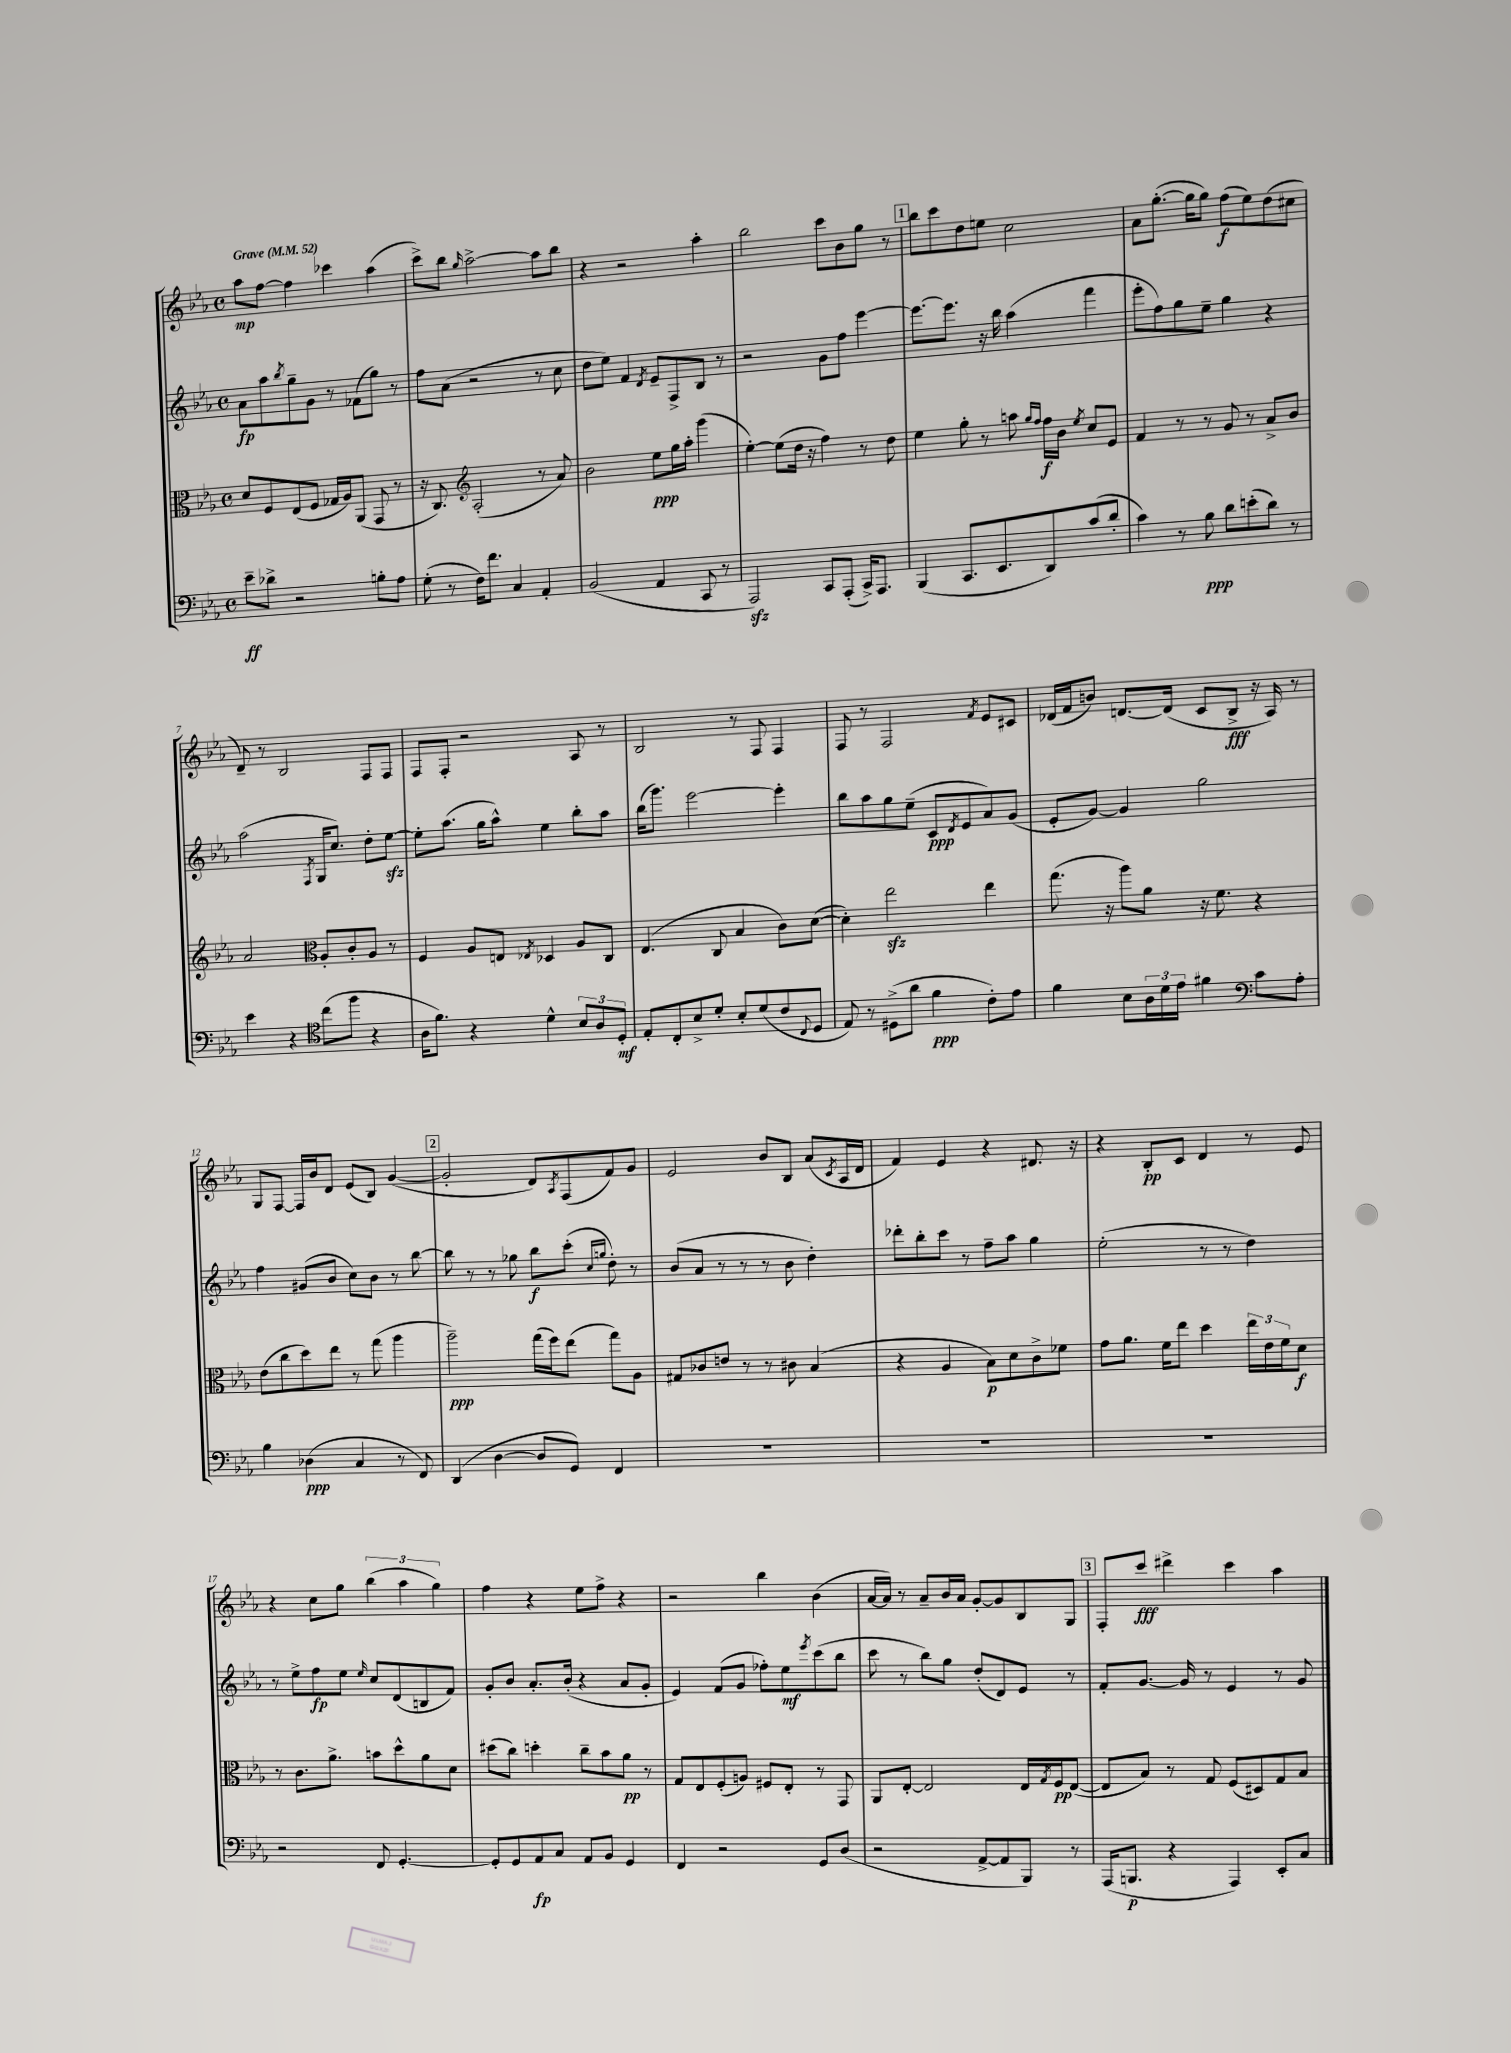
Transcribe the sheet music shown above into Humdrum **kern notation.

**kern	**dynam	**kern	**dynam	**kern	**dynam	**kern	**dynam
*part4	*part4	*part3	*part3	*part2	*part2	*part1	*part1
*staff4	*staff4	*staff3	*staff3	*staff2	*staff2	*staff1	*staff1
*clefF4	*	*clefC3	*	*clefG2	*	*clefG2	*
*k[b-e-a-]	*	*k[b-e-a-]	*	*k[b-e-a-]	*	*k[b-e-a-]	*
*M4/4	*	*M4/4	*	*M4/4	*	*M4/4	*
*met(c)	*	*met(c)	*	*met(c)	*	*met(c)	*
*MM52	*	*MM52	*	*MM52	*	*MM52	*
=1	=1	=1	=1	=1	=1	=1	=1
!	!	!	!	!	!	!LO:TX:a:B:t=Grave	!
8e-~\L	ff	8d/L	.	8a-\L	fp	8aa-\L	mp
8d-X^\J	.	8F/	.	8aa-\	.	[8ff\J	.
.	.	.	.	8qbb-/	.	.	.
2r	.	(8E-/	.	8gg~\	.	4ff\]	.
.	.	8F/J	.	8g\J	.	.	.
.	.	16G-X/LL	.	8r	.	4ccc-X\	.
.	.	16A-/J)	.	.	.	.	.
.	.	(8AA-/J	.	(8f-X\L	.	.	.
8Bn'\L	.	8GG/	.	8gg\J)	.	(4aa-\	.
8A-\J	.	8r	.	8r	.	.	.
=2	=2	=2	=2	=2	=2	=2	=2
(8G'\	.	16r	.	8ff\L	.	8ccc^\L)	.
.	.	8.C/)	.	.	.	.	.
8r	.	.	.	(8a-\J	.	8bb-\J	.
*	*	*clefG2	*	*	*	*	*
.	.	.	.	.	.	16qqgg/	.
16F\KL)	.	(2A-'/	.	2r	.	[2aa-^\	.
8.f\J	.	.	.	.	.	.	.
4C/	.	.	.	.	.	.	.
4AA-'/	.	8r	.	8r	.	8aa-\L]	.
.	.	8a-/)	.	8cc\	.	8bb-\J	.
=3	=3	=3	=3	=3	=3	=3	=3
(2BB-/	.	2b-\	.	8dd\L	.	4r	.
.	.	.	.	8ee-\J)	.	.	.
.	.	.	.	4f/	.	2r	.
.	.	.	.	8qd/	.	.	.
4AA-/	.	8ee-\L	ppp	8e-~/L	.	.	.
.	.	16gg\L	.	8F^/	.	.	.
.	.	16aa-'\JJ	.	.	.	.	.
8CC/	.	(4ggg\	.	8B-/J	.	4aa-'\	.
8r	.	.	.	8r	.	.	.
=4	=4	=4	=4	=4	=4	=4	=4
2AAA-zz/)	.	[4ee-'\)	.	2r	.	2bb-\	.
.	.	(8ee-\L]	.	.	.	.	.
.	.	16dd\Jk	.	.	.	.	.
.	.	16r	.	.	.	.	.
8CC/L	.	4ff\)	.	8g\L	.	8ccc\L	.
(8AAA-'/J	.	.	.	8ff\J	.	8b-\	.
16CC^/KL)	.	8r	.	[4eee-\	.	8gg\J	.
8.AAA-/J	.	.	.	.	.	.	.
.	.	8dd\	.	.	.	8r	.
!!LO:REH:place=s1:t=1
=5	=5	=5	=5	=5	=5	=5	=5
(4BBB-/	.	4ee-\	.	8.eee-\L_	.	8bb-\L	.
.	.	.	.	.	.	8ccc\	.
.	.	.	.	8.eee-\J]	.	.	.
8.CC/L	.	8gg'\	.	.	.	8dd\	.
.	.	8r	.	16r	.	8een\J	.
8.EE-/	.	.	.	16bb-\	.	.	.
.	.	8aan\	.	(4aa-\	.	2cc\	.
.	.	16qqgg/LL	.	.	.	.	.
.	.	16qqff/JJ	.	.	.	.	.
8DD/)	.	16ff\LL	f	.	.	.	.
.	.	16b-\JJ	.	.	.	.	.
.	.	8qee-/	.	.	.	.	.
(8c/	.	8cc/L	.	4fff\	.	.	.
8d'/J	.	8e-/J	.	.	.	.	.
=6	=6	=6	=6	=6	=6	=6	=6
4c\)	.	4f/	.	8eee-'\L	.	8a-\L	.
.	.	.	.	8ff\)	.	([8.gg'\J	.
8r	.	8r	.	8gg\	.	.	.
.	.	.	.	.	.	16gg\KL]	.
8B-\	ppp	8r	.	8ee-~\J	.	8gg\J)	.
8d\L	.	8g/	.	4gg\	.	(8ff\L	f
(8en'\	.	8r	.	.	.	8ee-\)	.
8d\J)	.	8a-^/L	.	4r	.	(8dd\	.
8r	.	8b-/J	.	.	.	8cc#X\J	.
!!LO:LB:g=z
=7	=7	=7	=7	=7	=7	=7	=7
4e-\	.	2a-/	.	(2aa-\	.	8d~/)	.
.	.	.	.	.	.	8r	.
4r	.	.	.	.	.	2B-/	.
*clefC4	*	*clefC3	*	*	*	*	*
.	.	.	.	8qF/	.	.	.
(8cc\L	.	8A-'/L	.	16G/KL	.	.	.
.	.	.	.	8.cc/J)	.	.	.
8ff\J	.	8c'/	.	.	.	.	.
4r	.	8A-/J	.	8dd'\L	.	8F/L	.
.	.	8r	.	[8ee-zz\J	.	8F/J	.
=8	=8	=8	=8	=8	=8	=8	=8
16A-\KL	.	4F/	.	8ee-'\L]	.	8F/L	.
8.f\J)	.	.	.	.	.	.	.
.	.	.	.	(8.aa-\J	.	8F'/J	.
4r	.	8A-/L	.	.	.	2r	.
.	.	.	.	16gg\KL	.	.	.
.	.	8En/J	.	8aa-^^\J)	.	.	.
.	.	8qE-X/	.	.	.	.	.
4d^^\	.	4D-X/	.	4ee-\	.	.	.
12B-/L	.	8A-/L	.	8bb-'\L	.	8A-/	.
12A-/	.	.	.	.	.	.	.
.	.	8C/J	.	8aa-\J	.	8r	.
12D'/J	mf	.	.	.	.	.	.
=9	=9	=9	=9	=9	=9	=9	=9
8E-'/L	.	(4.E-/	.	(16bb-\KL	.	2B-/	.
.	.	.	.	8.ggg\J)	.	.	.
8C'/	.	.	.	.	.	.	.
8B-^/	.	.	.	[2eee-\	.	.	.
8d'/J	.	8C/	.	.	.	.	.
8B-'/L	.	4B-/	.	.	.	8r	.
(8d/	.	.	.	.	.	8F/	.
8c/	.	8c\L)	.	4eee-'\]	.	4F/	.
8qqC/	.	.	.	.	.	.	.
8D/J	.	([8d\J	.	.	.	.	.
=10	=10	=10	=10	=10	=10	=10	=10
8E-/)	.	4d'\])	.	8bb-\L	.	8F/	.
8r	.	.	.	8aa-\	.	8r	.
(8D#X^\L	.	2ee-zz\	.	8gg\	.	2F/	.
8a-\J	.	.	.	(8ee-~\J	.	.	.
4f\	ppp	.	.	8c/L	ppp	.	.
.	.	.	.	8qd/	.	.	.
.	.	.	.	8e-/	.	.	.
.	.	.	.	.	.	8qf/	.
8c'\L)	.	4ee-\	.	8a-/)	.	8e-/L	.
8e-\J	.	.	.	(8g/J	.	8c#X/J	.
=11	=11	=11	=11	=11	=11	=11	=11
4f\	.	(8.gg\	.	8e-'/L	.	(16d-X/LL	.
.	.	.	.	.	.	16f/J	.
.	.	.	.	[8g/J)	.	8bn/J)	.
.	.	16r	.	.	.	.	.
8B-\L	.	8aa-\L)	.	4g/]	.	[8.dn/L	.
24A-\L	.	8a-\J	.	.	.	.	.
24d\	.	.	.	.	.	.	.
.	.	.	.	.	.	(16d/Jk]	.
24e-\JJ	.	.	.	.	.	.	.
4f#X\	.	16r	.	2gg\	.	8c/L	.
.	.	8.f\	.	.	.	.	.
.	.	.	.	.	.	8B-^/J	fff
*clefF4	*	*	*	*	*	*	*
8c\L	.	4r	.	.	.	16r	.
.	.	.	.	.	.	16A-/)	.
8A-'\J	.	.	.	.	.	8r	.
!!LO:LB:g=z
=12	=12	=12	=12	=12	=12	=12	=12
4B-\	.	(8e-\L	.	4ff\	.	8G/L	.
.	.	8cc\	.	.	.	[8F/J	.
(4D-X\	ppp	8dd\)	.	(8g#X/L	.	16F/LL]	.
.	.	.	.	.	.	16b-/J	.
.	.	8ee-\J	.	8b-/J	.	8d/J	.
4C/	.	8r	.	8cc\L)	.	(8e-/L	.
.	.	(8gg\	.	8b-\J	.	8B-/J)	.
8r	.	4aa-\	.	8r	.	([4g/	.
8FF/)	.	.	.	[8bb-\	.	.	.
!!LO:REH:place=s1:t=2
=13	=13	=13	=13	=13	=13	=13	=13
(4DD/	.	2aa-~\)	ppp	8bb-\]	.	2g'/]	.
.	.	.	.	8r	.	.	.
[4D\	.	.	.	8r	.	.	.
.	.	.	.	8gg-X\	.	.	.
8D/L]	.	(16gg\LL	.	8bb-\L	f	8d/L)	.
.	.	16ff\J)	.	.	.	.	.
.	.	.	.	.	.	8qA-/	.
8GG/J)	.	(8ee-\J	.	(8ccc'\J	.	(8F/	.
.	.	.	.	16qqcc/LL	.	.	.
.	.	.	.	16qqggn/JJ	.	.	.
4FF/	.	8gg\L)	.	8dd'\)	.	8f/)	.
.	.	8A-\J	.	8r	.	8g/J	.
=14	=14	=14	=14	=14	=14	=14	=14
1r	.	8G#X/L	.	(8b-/L	.	2e-/	.
.	.	8c-X/	.	8a-/J	.	.	.
.	.	8en/J	.	8r	.	.	.
.	.	8r	.	8r	.	.	.
.	.	8r	.	8r	.	8b-/L	.
.	.	8c#X\	.	8b-\	.	8B-/J	.
.	.	(4B-/	.	4dd'\)	.	(8a-/L	.
.	.	.	.	.	.	8qc/	.
.	.	.	.	.	.	16A-/L	.
.	.	.	.	.	.	16d/JJ	.
=15	=15	=15	=15	=15	=15	=15	=15
1r	.	4r	.	8ddd-X'\L	.	4f/)	.
.	.	.	.	8bb-'\	.	.	.
.	.	4A-/	.	8ccc\J	.	4e-/	.
.	.	.	.	8r	.	.	.
.	.	8B-\L)	p	8ff~\L	.	4r	.
.	.	8d\	.	8aa-\J	.	.	.
.	.	8c^\	.	4gg\	.	8.d#X/	.
.	.	8f-X\J	.	.	.	.	.
.	.	.	.	.	.	16r	.
=16	=16	=16	=16	=16	=16	=16	=16
1r	.	8g\L	.	(2ee-'\	.	4r	.
.	.	8.a-\J	.	.	.	.	.
.	.	.	.	.	.	8B-'/L	pp
.	.	16f\KL	.	.	.	.	.
.	.	8ee-\J	.	.	.	8c/J	.
.	.	4dd\	.	8r	.	4d/	.
.	.	.	.	8r	.	.	.
.	.	24ee-\LL	.	4dd\)	.	8r	.
.	.	24e-\	.	.	.	.	.
.	.	24f\J	.	.	.	.	.
.	.	8d\J	f	.	.	8e-/	.
!!LO:LB:g=z
=17	=17	=17	=17	=17	=17	=17	=17
2r	.	8r	.	8r	.	4r	.
.	.	8.c\L	.	8ee-^\L	.	.	.
.	.	.	.	8ff\	fp	8cc\L	.
.	.	8.a-^\J	.	.	.	.	.
.	.	.	.	8ee-\J	.	8gg\J	.
.	.	.	.	16qqee-/	.	.	.
8FF/	.	8bn\L	.	8cc/L	.	(6bb-\	.
[4.GG'/	.	8dd^^\	.	(8d/	.	.	.
.	.	.	.	.	.	6aa-\	.
.	.	8a-\	.	8Bn/	.	.	.
.	.	.	.	.	.	6gg\)	.
.	.	8d\J	.	8f/J)	.	.	.
=18	=18	=18	=18	=18	=18	=18	=18
8GG'/L]	.	(8dd#X\L	.	8g'/L	.	4ff\	.
8GG/	.	8cc\J)	.	8b-/J	.	.	.
8AA-/	fp	4ddn'\	.	8.a-'/L	.	4r	.
8C/J	.	.	.	.	.	.	.
.	.	.	.	(16b-'/Jk	.	.	.
8AA-/L	.	8cc~\L	.	4r	.	8ee-\L	.
8BB-/J	.	8b-\	.	.	.	8ff^\J	.
4GG/	.	8a-\J	pp	8a-/L	.	4r	.
.	.	8r	.	8g'/J	.	.	.
=19	=19	=19	=19	=19	=19	=19	=19
4FF/	.	8G/L	.	4e-/)	.	2r	.
.	.	8E-/	.	.	.	.	.
2r	.	(8F'/	.	(8f/L	.	.	.
.	.	8An/J)	.	8g/J	.	.	.
.	.	8F#X/L	.	8ff-X'\L)	.	4bb-\	.
.	.	8E-'/J	.	8ee-\	mf	.	.
.	.	.	.	8qeee-/	.	.	.
8GG/L	.	8r	.	(8ccc\	.	(4b-\	.
(8D/J	.	8GG/	.	8bb-\J	.	.	.
=20	=20	=20	=20	=20	=20	=20	=20
2r	.	8AA-/L	.	8ccc\	.	[16a-/LL	.
.	.	.	.	.	.	16a-/JJ])	.
.	.	[8E-'/J	.	8r	.	8r	.
.	.	2E-/]	.	8bb-\L)	.	8a-~/L	.
.	.	.	.	8gg\J	.	16b-/L	.
.	.	.	.	.	.	16a-/JJ	.
[8AA-^/L	.	.	.	(8dd'/L	.	[8g'/L	.
8AA-/]	.	.	.	8d/)	.	8g/]	.
8BBB-/J)	.	16E-/LL	.	8e-/J	.	8B-/	.
.	.	8qG/	.	.	.	.	.
.	.	16F/J	pp	.	.	.	.
8r	.	([8E-/J	.	8r	.	8G/J	.
!!LO:REH:place=s1:t=3
=21	=21	=21	=21	=21	=21	=21	=21
(16AAA-/KL	.	8E-/L]	.	8f'/L	.	8F'/L	.
8.BBBn/J	p	.	.	.	.	.	.
.	.	8B-/J)	.	[8.g/J	.	8ccc/J	fff
4r	.	8r	.	.	.	4ddd#X^\	.
.	.	.	.	16g/]	.	.	.
.	.	8G/	.	8r	.	.	.
4AAA-/)	.	(8F/L	.	4e-/	.	4ccc\	.
.	.	8D#X/)	.	.	.	.	.
8EE-'/L	.	8G/	.	8r	.	4aa-\	.
8C/J	.	8B-/J	.	8g/	.	.	.
==	==	==	==	==	==	==	==
*-	*-	*-	*-	*-	*-	*-	*-
